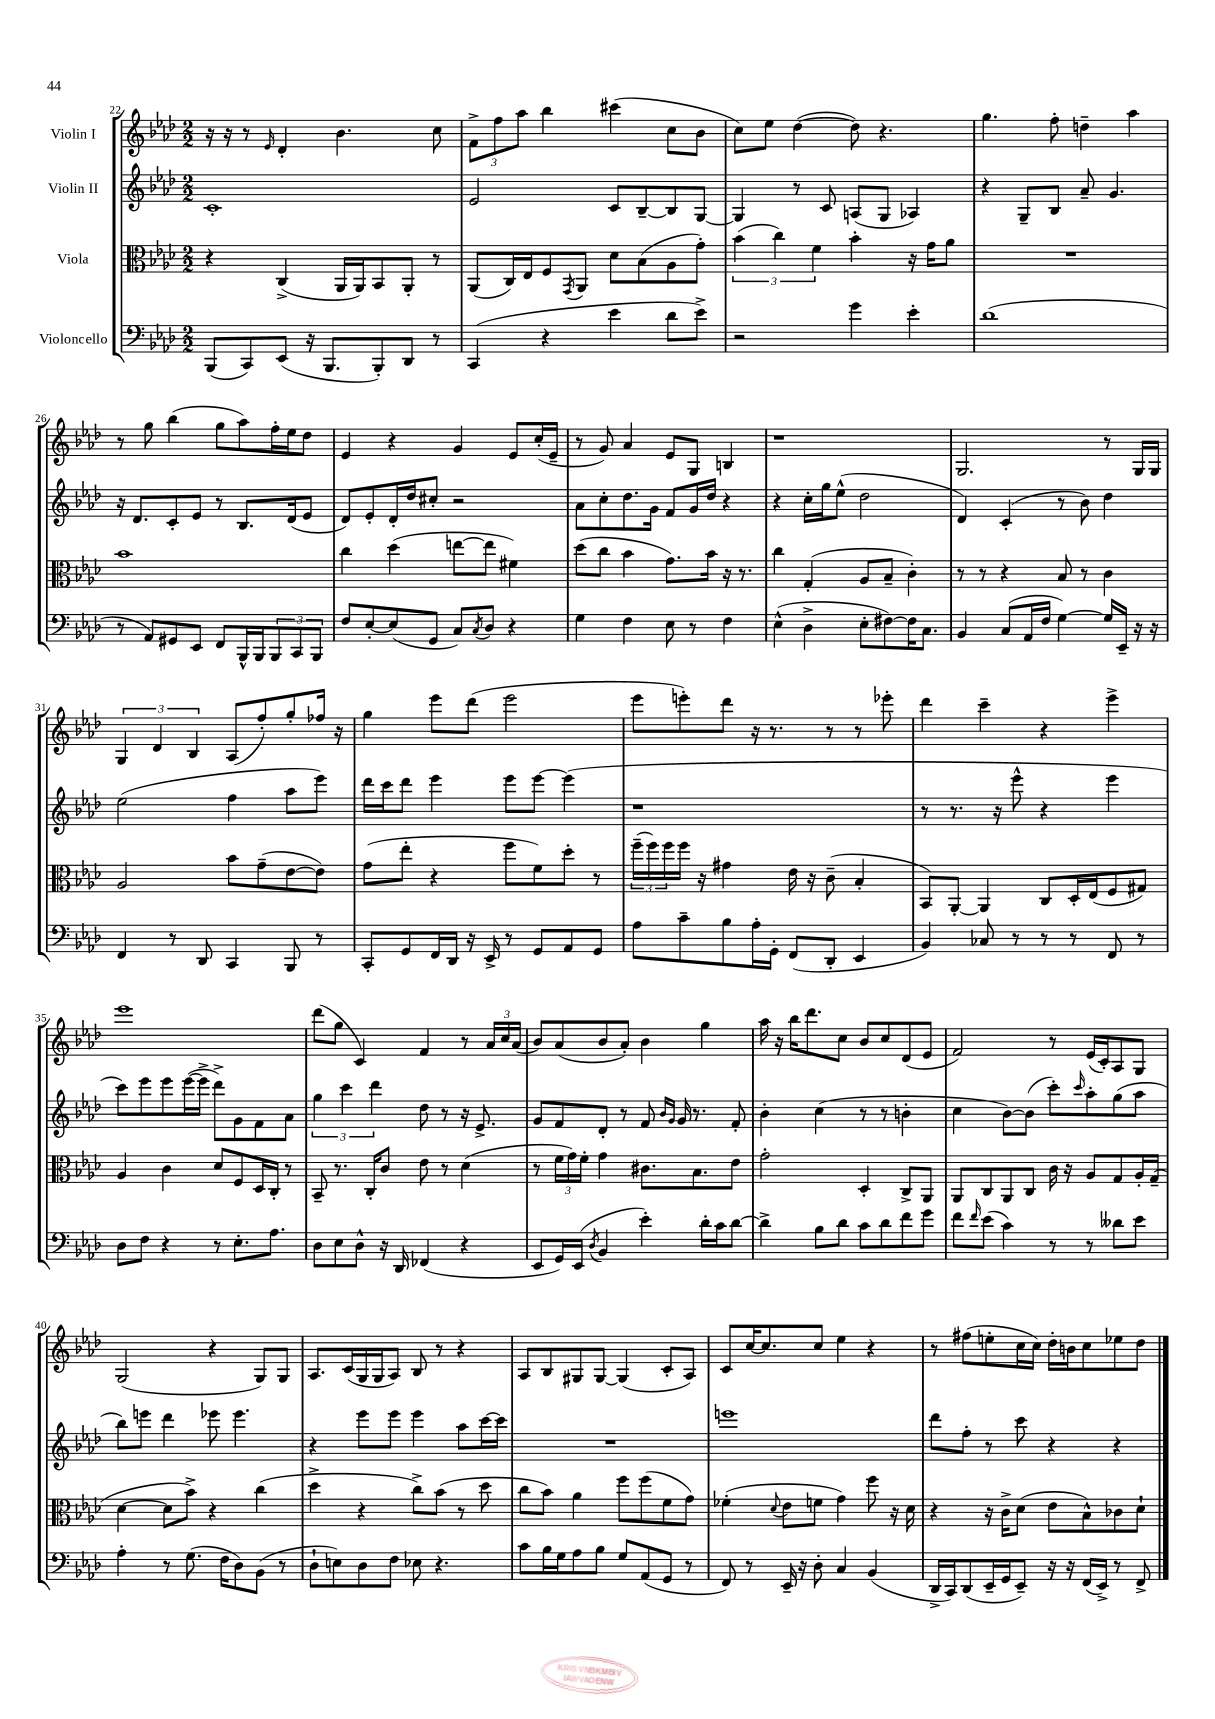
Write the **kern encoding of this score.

**kern	**kern	**kern	**kern
*part4	*part3	*part2	*part1
*staff4	*staff3	*staff2	*staff1
*I"Violoncello	*I"Viola	*I"Violin II	*I"Violin I
*clefF4	*clefC3	*clefG2	*clefG2
*k[b-e-a-d-]	*k[b-e-a-d-]	*k[b-e-a-d-]	*k[b-e-a-d-]
*M2/2	*M2/2	*M2/2	*M2/2
=22	=22	=22	=22
(8BBB-/L	4r	1c'	16r
.	.	.	16r
8CC/)	.	.	8r
.	.	.	16qqe-/
(8EE-/J	(4C^/	.	4d-'/
16r	.	.	.
8.BBB-/L	.	.	.
.	16AA-/LL	.	4.b-\
.	16AA-/J)	.	.
8BBB-'/)	8BB-/	.	.
8DD-/J	8AA-'/J	.	.
8r	8r	.	8cc\
=23	=23	=23	=23
(4CC/	(8AA-/L	2e-/	12f^\L
.	.	.	12ff\
.	16C/L)	.	.
.	.	.	12aa-\J
.	16E-/J	.	.
4r	8F/	.	4bb-\
.	8qGG/	.	.
.	8AA-/J	.	.
4e-\	8d-\L	8c/L	(4ccc#X\
.	(8B-\	[8B-~/	.
8d-\L	8A-\	8B-/]	8cc\L
8e-^\J)	8g'\J)	[8G/J	8b-\J
=24	=24	=24	=24
2r	(6b-\	4G/]	8cc\L)
.	.	.	8ee-\J
.	6cc\)	.	.
.	.	8r	([4dd-\
.	6f\	.	.
.	.	8c/	.
4g\	4b-'\	(8An/L	8dd-\])
.	.	8G/J	4.r
4e-'\	16r	4A-X/)	.
.	16g\KL	.	.
.	8a-\J	.	.
=25	=25	=25	=25
(1d-	1r	4r	4.gg\
.	.	8G~/L	.
.	.	8B-/J	8ff'\
.	.	8a-~/	4ddn~\
.	.	4.g/	.
.	.	.	4aa-\
!!LO:LB:g=z
=26	=26	=26	=26
8r	1b-	16r	8r
.	.	8.d-/L	.
8AA-/L)	.	.	8gg\
8GG#X/	.	8c'/	(4bb-\
8EE-/J	.	8e-/J	.
8FF/L	.	8r	8gg\L
16BBB-^^/L	.	8.B-/L	8aa-\)
16BBB-/J	.	.	.
12BBB-/	.	.	16ff'\L
.	.	(16d-/k	16ee-\J
12CC/	.	.	.
.	.	8e-/J	8dd-\J
12BBB-/J	.	.	.
=27	=27	=27	=27
8F/L	4cc\	8d-/L)	4e-/
[8E-'/	.	8e-'/	.
(8E-/]	(4dd-\	16d-'/L	4r
.	.	16dd-/J	.
8GG/J	.	8cc#X'/J	.
8C/L)	[8een\L	2r	4g/
8qC/	.	.	.
8D-/J	8ee\J]	.	.
4r	4f#X\)	.	8e-/L
.	.	.	(16cc'/L
.	.	.	16e-~/JJ
=28	=28	=28	=28
4G\	(8dd-\L	8a-\L	8r
.	8cc\J	8cc'\	8g/)
4F\	4b-\	8.dd-\	4a-/
.	.	16g\Jk	.
8E-\	8.g\L)	8f/L	8e-/L
8r	.	16g/L	8G/J
.	16b-\Jk	16dd-/JJ	.
4F\	16r	4r	4Bn/
.	8.r	.	.
=29	=29	=29	=29
(4E-^^\	4cc\	4r	1r
4D-^\	(4G'/	16cc'\LL	.
.	.	16gg\J	.
.	.	(8ee-^^\J	.
8E-'\L	8A-/L	2dd-\	.
[8F#X\)	8B-~/J	.	.
16F#\K]	4c'\)	.	.
8.C\J	.	.	.
=30	=30	=30	=30
4BB-/	8r	4d-/)	2.G/
.	8r	.	.
(8C/L	4r	(4c'/	.
16AA-/L	.	.	.
16F/JJ	.	.	.
[4G\)	8B-/	8r	.
.	8r	8b-\)	.
16G/LL]	4c\	4dd-\	8r
16EE-~/JJ	.	.	.
16r	.	.	16G/LL
16r	.	.	16G/JJ
!!LO:LB:g=z
=31	=31	=31	=31
4FF/	2A-/	(2ee-\	6G/
.	.	.	6d-/
8r	.	.	.
.	.	.	6B-/
8DD-/	.	.	.
4CC/	8b-\L	4ff\	(8A-/L
.	(8g~\	.	8ff'/)
8BBB-/	[8e-\	8aa-\L	8gg'/
8r	8e-\J])	8eee-\J)	16ff-X/Jk
.	.	.	16r
=32	=32	=32	=32
8CC'/L	(8g\L	16ddd-\LL	4gg\
.	.	16ccc\J	.
8GG/	8ee-'\J	8ddd-\J	.
16FF/L	4r	4eee-\	8eee-\L
16DD-/JJ	.	.	.
16r	.	.	(8ddd-\J
16EE-^/	.	.	.
8r	8ff\L	8eee-\L	2eee-\
8GG/L	8f\)	[8eee-\J	.
8AA-/	8dd-'\J	(4eee-\]	.
8GG/J	8r	.	.
=33	=33	=33	=33
8A-\L	(24ff~\LL	1r	8eee-\L
.	24ff\)	.	.
.	24ff\	.	.
8c~\	16ff\JJ	.	8eeen'\)
.	16r	.	.
8B-\	4g#X\	.	8ddd-\J
16A-'\L	.	.	16r
16GG'\JJ	.	.	8.r
(8FF/L	16e-\	.	.
.	16r	.	.
8DD-'/J	(8c~\	.	8r
4EE-/	4B-'/	.	8r
.	.	.	8eee-X'\
=34	=34	=34	=34
4BB-/)	8BB-/L)	8r	4ddd-\
.	[8AA-'/J	8.r	.
8C-X/	4AA-/]	.	4ccc~\
.	.	16r	.
8r	.	8eee-^^\	.
8r	8C/L	4r	4r
8r	16D-'/L	.	.
.	(16E-/J	.	.
8FF/	8F/	4eee-\	4eee-^\
8r	8G#X/J)	.	.
!!LO:LB:g=z
=35	=35	=35	=35
8D-\L	4A-/	8ccc\L)	1eee-
8F\J	.	8eee-\	.
4r	4c\	8eee-\	.
.	.	([16eee-\L	.
.	.	16eee-^\JJ]	.
8r	8d-/L	8ddd-^\L)	.
8.E-'\L	8F/	8g\	.
.	16D-/L	8f\	.
8.A-\J	16C'/JJ	.	.
.	8r	8a-\J	.
=36	=36	=36	=36
8D-\L	8BB-~/	6gg\	(8ddd-\L
8E-\	8.r	.	8gg\J
.	.	6ccc\	.
8D-^^\J	.	.	4c/)
.	16C'/KL	.	.
.	.	6ddd-\	.
16r	8c/J	.	.
16DD-/	.	.	.
(4FF-X/	8e-\	8dd-\	4f/
.	8r	8r	.
4r	(4d-\	16r	8r
.	.	8.e-^/	.
.	.	.	24a-/LL
.	.	.	24cc/
.	.	.	(24a-/JJ
=37	=37	=37	=37
8EE-/L	8r	8g/L	8b-/L)
16GG/L)	24f\LL	8f/	(8a-/
.	24g\)	.	.
(16EE-/JJ	.	.	.
.	24f'\JJ	.	.
8qD-/	.	.	.
4BB-/	4g\	8d-'/J	8b-/
.	.	8r	8a-'/J)
4e-'\)	8.c#X\L	8f/	4b-\
.	.	16qqb-/LL	.
.	.	16qqg/JJ	.
.	.	16g/	.
.	8.B-\	8.r	.
16d-'\LL	.	.	4gg\
16c\J	.	.	.
[8d-\J	8e-\J	8f'/	.
=38	=38	=38	=38
4d-^\]	2g'\	4b-'\	16aa-\
.	.	.	16r
.	.	.	16bb-\KL
.	.	.	8.ddd-\
8B-\L	.	(4cc\	.
8d-\J	.	.	8cc\J
8c\L	4D-'/	8r	8b-/L
8d-\	.	8r	8cc/
8f\	8C^/L	4bn'\	(8d-/
8g\J	8AA-/J	.	8e-/J
=39	=39	=39	=39
8f\L	8AA-/L	4cc\	2f/)
16qqf/	.	.	.
(8e-\J	8C/	.	.
4c\)	8AA-/	[8b-\L)	.
.	8C/J	(8b-\J]	.
8r	16c\	8ccc'\L)	8r
.	16r	.	.
.	.	16qqccc/	.
8r	8A-/L	8aa-'\	(16e-/LL
.	.	.	16c'/J)
8d--X\L	8G/	(8gg\	8A-/
8e-\J	16A-'/L	8aa-\J	8G/J
.	(16G~/JJ	.	.
!!LO:LB:g=z
=40	=40	=40	=40
4A-'\	[4d-\	8bb-\L)	(2G/
.	.	8eeen\J	.
8r	8d-\L]	4ddd-\	.
(8.G\	8b-^\J)	.	.
.	4r	8eee-X\	4r
16F\KL	.	.	.
8D-\)	.	4.eee-\	.
(8BB-\J	(4cc\	.	8G/L)
8r	.	.	8G/J
=41	=41	=41	=41
8D-`\L	4dd-^\	4r	8.A-/L
8En\)	.	.	.
.	.	.	(16c/L
8D-\	4r	8eee-\L	16G/
.	.	.	16G/J
8F\J	.	8eee-\J	8A-/J)
8E-X\	8cc^\L)	4eee-\	8B-/
4.r	(8b-\J	.	8r
.	8r	8aa-\L	4r
.	8dd-\	[16ccc\L	.
.	.	16ccc\JJ]	.
=42	=42	=42	=42
8c\L	8cc\L	1r	8A-/L
16B-\L	8b-\J)	.	8B-/
16G\J	.	.	.
8A-\	4a-\	.	8G#X/
8B-\J	.	.	[8G#/J
8G/L	8ff\L	.	(4G#/]
(8AA-/	(8ff\	.	.
8GG/J	8f\	.	8c'/L
8r	8g\J)	.	8A-/J)
=43	=43	=43	=43
8FF/)	(4f-X'\	1eeen	8c/L
8r	.	.	[16cc/K
.	.	.	8.cc/]
.	8qqd-/	.	.
16EE-~/	8e-\L	.	.
16r	.	.	.
8D-'\	8fn\J	.	8cc/J
4C/	4g\)	.	4ee-\
(4BB-/	8ff\	.	4r
.	16r	.	.
.	16d-\	.	.
=44	=44	=44	=44
16DD-^/LL	4r	8ddd-\L	8r
16CC/J)	.	.	.
(8DD-/	.	8ff'\J	(8ff#X\L
16EE-~/L	16r	8r	8een'\
16GG/J	16c^\KL	.	.
8EE-~/J)	(8d-\J	8ccc\	16cc\L
.	.	.	16cc\JJ)
16r	8e-\L	4r	16dd-'\LL
16r	.	.	16bn\J
(16FF/LL	8B-^^\)	.	8cc\
16EE-^/JJ)	.	.	.
8r	8c-X\	4r	8ee-X\
8FF^/	8d-`\J	.	8dd-\J
==	==	==	==
*-	*-	*-	*-
